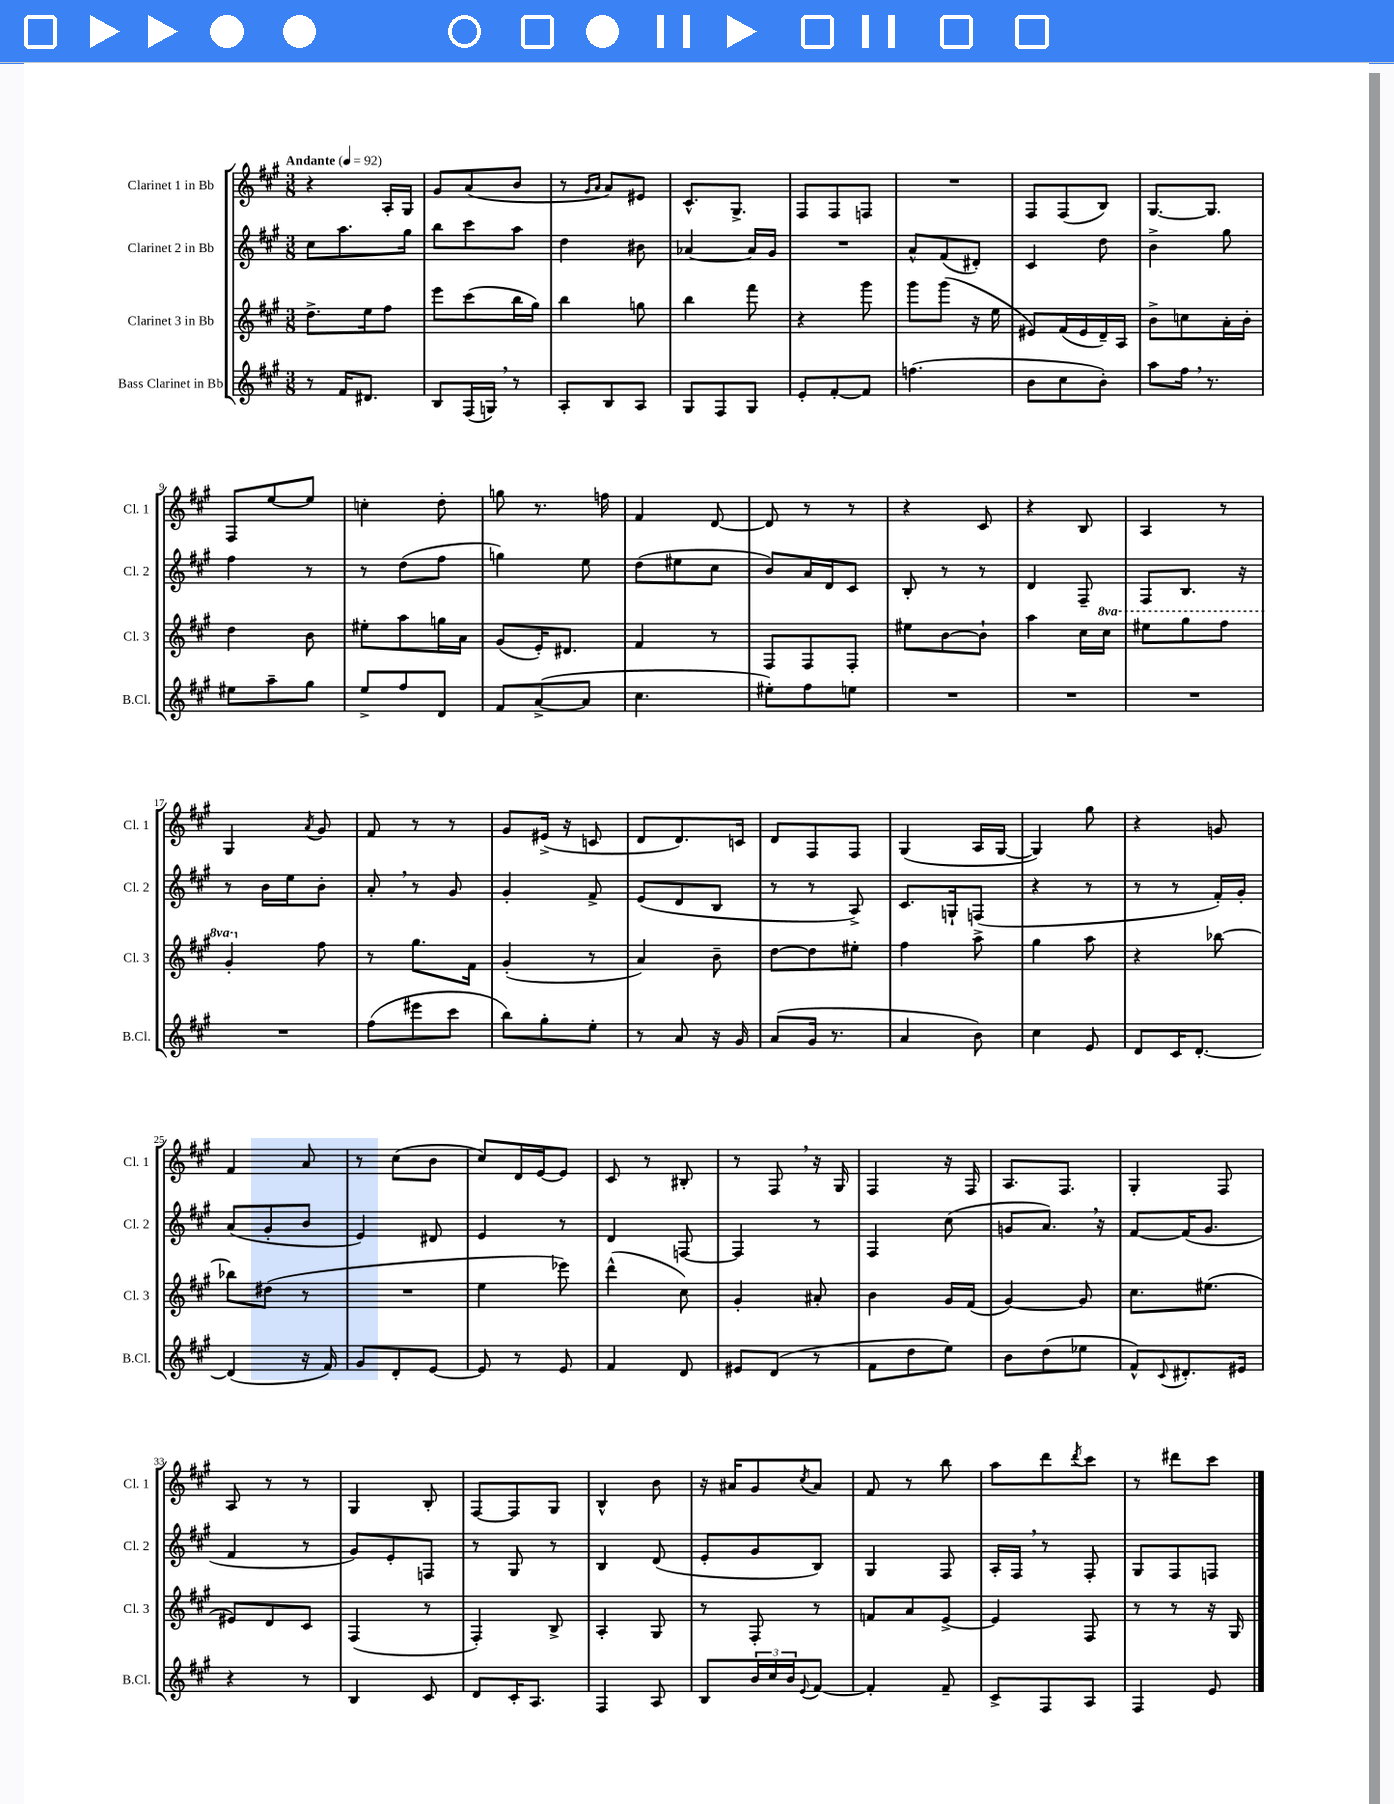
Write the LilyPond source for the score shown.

<<
\new StaffGroup <<
\new Staff = "s0" \with { instrumentName = "Clarinet 1 in Bb" shortInstrumentName = "Cl. 1" } {
    \clef treble \key a \major \numericTimeSignature \time 3/8 \tempo "Andante" 4 = 92
    r4 a16-. gis16 |
    gis'8 a'8( b'8 |
    r8 \grace { gis'16 a'16 } a'8) eis'8 |
    cis'8.-^ gis8.-> |
    fis8 fis8 f8 |
    R4. |
    fis8 fis8( b8) |
    gis8.~ gis8. |
    fis8 e''8~ e''8 |
    c''4-. d''8-. |
    g''8 r8. f''16 |
    fis'4 d'8~ |
    d'8 r8 r8 |
    r4 cis'8 |
    r4 b8 |
    a4 r8 |
    gis4 \acciaccatura { a'8 } gis'8 |
    fis'8 r8 r8 |
    gis'8 eis'16->( r16 c'8 |
    d'8 d'8.) c'16 |
    d'8 fis8 fis8 |
    gis4( a16 gis16~ |
    gis4) gis''8 |
    r4 g'8 |
    fis'4 a'8 |
    r8 cis''8( b'8 |
    cis''8) d'16 e'16~ e'8 |
    cis'8 r8 bis8-. |
    r8 fis8 \breathe r16 gis16 |
    fis4 r16 fis16 |
    a8. fis8. |
    gis4-. fis8 |
    a8 r8 r8 |
    gis4 b8-. |
    fis8~ fis8 gis8 |
    b4-^ b'8 |
    r16 ais'16 gis'8 \acciaccatura { cis''8 } ais'8 |
    fis'8 r8 b''8 |
    a''8 d'''8 \acciaccatura { d'''8 } cis'''8 |
    r8 dis'''8 cis'''8 \bar "|." |
}
\new Staff = "s1" \with { instrumentName = "Clarinet 2 in Bb" shortInstrumentName = "Cl. 2" } {
    \clef treble \key a \major \numericTimeSignature \time 3/8
    cis''8 a''8. gis''16 |
    b''8 cis'''8 a''8 |
    d''4 bis'8 |
    aes'4~ aes'16 gis'16 |
    R4. |
    a'8-^ fis'8( dis'8-.) |
    cis'4 d''8 |
    b'4-> gis''8 |
    fis''4 r8 |
    r8 d''8( fis''8 |
    g''4) e''8 |
    d''8( eis''8 cis''8 |
    b'8) a'16 d'16 cis'8 |
    b8-. r8 r8 |
    d'4 fis8-- |
    fis8 b8. r16 |
    r8 b'16 e''16 b'8-. |
    a'8-. \breathe r8 gis'8 |
    gis'4-. fis'8-> |
    e'8( d'8 b8 |
    r8 r8 a8->) |
    cis'8. g16-! f8( |
    r4 r8 |
    r8 r8 fis'16-.) gis'16-. |
    a'8( gis'8-. b'8 |
    e'4) dis'8 |
    e'4 r8 |
    d'4 f8~ |
    f4 r8 |
    fis4 cis''8( |
    g'8 a'8.) \breathe r16 |
    fis'8~ fis'16( gis'8. |
    fis'4 r8 |
    gis'8) e'8-. f8 |
    r8 gis8 r8 |
    b4 d'8( |
    e'8-. gis'8 b8) |
    gis4 fis8 |
    a16-. fis16 \breathe r8 fis8-. |
    gis8 fis8 f8 \bar "|." |
}
\new Staff = "s2" \with { instrumentName = "Clarinet 3 in Bb" shortInstrumentName = "Cl. 3" } {
    \clef treble \key a \major \numericTimeSignature \time 3/8 \set Staff.ottavationMarkups = #ottavation-simple-ordinals
    d''8.-> e''16 fis''8 |
    e'''8 cis'''8( b''16 gis''16) |
    b''4 g''8 |
    b''4 fis'''8 |
    r4 gis'''8 |
    gis'''8 gis'''8( r16 e''16 |
    eis'8) fis'16( eis'16 d'16--) a16 |
    b'8-> c''8 a'16-. b'16-. |
    d''4 b'8 |
    eis''8-. a''8 g''16 a'16 |
    gis'8( e'16-.) dis'8. |
    fis'4 r8 |
    fis8 fis8 fis8-. |
    eis''8 b'8~ b'8-! |
    a''4 cis''16 \ottava #1 cis'''16 |
    eis'''8 gis'''8 fis'''8 |
    gis''4-. \ottava #0 fis''8 |
    r8 gis''8. fis'16 |
    gis'4-.( r8 |
    a'4) b'8-- |
    d''8~ d''8 eis''8-. |
    fis''4 a''8-> |
    gis''4 a''8 |
    r4 bes''8~ |
    bes''8 dis''8( r8 |
    R4. |
    e''4 ees'''8) |
    d'''4-^( cis''8) |
    gis'4-. ais'8-. |
    b'4 gis'16 fis'16( |
    gis'4~) gis'8 |
    cis''8. eis''8.( |
    eis'8) d'8 cis'8 |
    fis4( r8 |
    fis4-.) b8-> |
    a4-. gis8 |
    r8 fis8-. r8 |
    f'8 a'8 e'8~-> |
    e'4 fis8 |
    r8 r8 r16 gis16 \bar "|." |
}
\new Staff = "s3" \with { instrumentName = "Bass Clarinet in Bb" shortInstrumentName = "B.Cl." } {
    \clef treble \key a \major \numericTimeSignature \time 3/8
    r8 fis'16 dis'8. |
    b8 fis16( g16) \breathe r8 |
    a8-. b8 a8 |
    gis8 fis8 gis8 |
    e'8-. fis'8~-. fis'8 |
    f''4.( |
    b'8 cis''8 b'8-.) |
    a''8 fis''16 \breathe r8. |
    eis''8 a''8-- gis''8 |
    e''8-> fis''8 d'8 |
    fis'8 a'8~->( a'8 |
    cis''4. |
    eis''8-.) fis''8 e''8 |
    R4. |
    R4. |
    R4. |
    R4. |
    fis''8( eis'''8 cis'''8 |
    b''8) gis''8-. e''8-. |
    r8 a'8 r16 gis'16 |
    a'8( gis'16 r8. |
    a'4 b'8) |
    cis''4 e'8 |
    d'8 cis'16 d'8.~-. |
    d'4( r16 fis'16) |
    gis'8 d'8-. e'8~ |
    e'8 r8 e'8 |
    fis'4 d'8 |
    eis'8 d'8( r8 |
    fis'8 d''8 e''8) |
    b'8 d''8( ees''8 |
    fis'8-^) \appoggiatura { cis'8 } dis'8.-. eis'16 |
    r4 r8 |
    b4 cis'8 |
    d'8 cis'16-. a8. |
    fis4 a8 |
    b8 \tuplet 3/2 { b'16 cis''16 b'16 } \appoggiatura { e'8 } fis'8~ |
    fis'4-. fis'8-- |
    cis'8-> fis8 a8 |
    fis4 e'8 \bar "|." |
}
>>
>>
